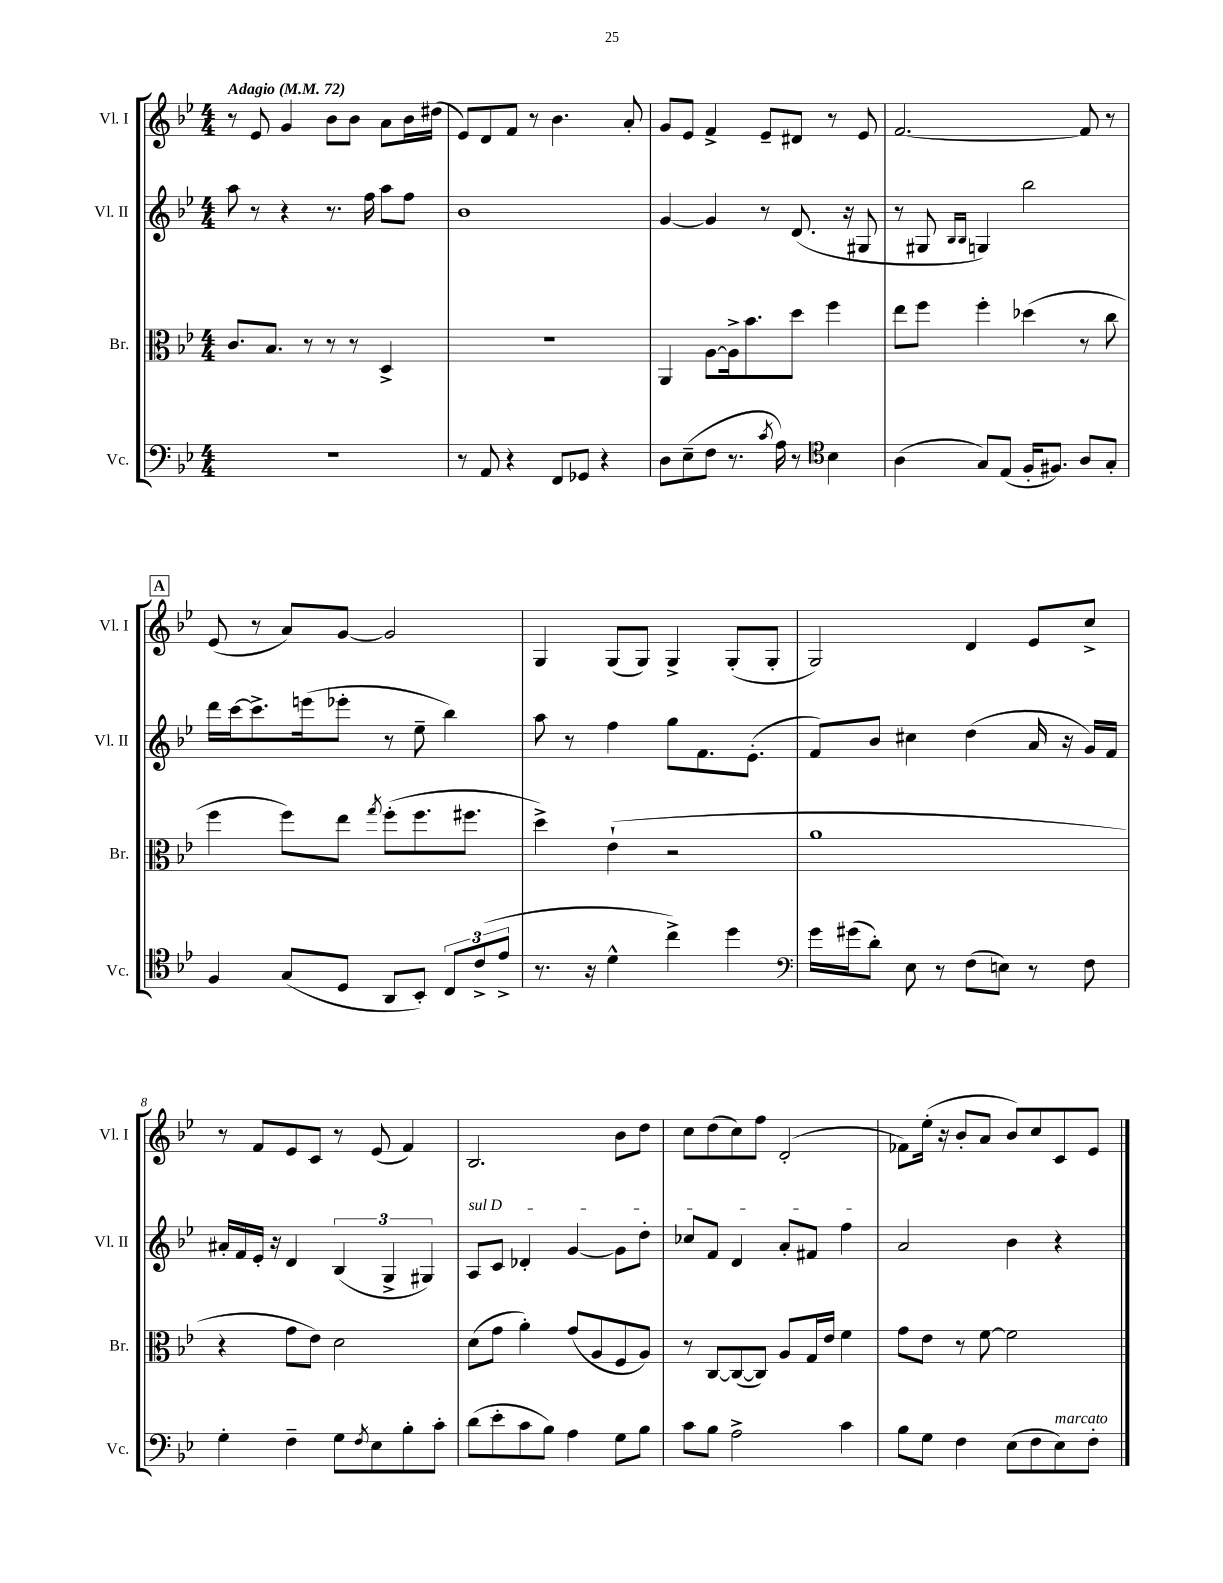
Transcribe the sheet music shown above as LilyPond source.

<<
\new StaffGroup <<
\new Staff = "s0" \with { instrumentName = "Vl. I" shortInstrumentName = "Vl. I" } {
    \clef treble \key bes \major \numericTimeSignature \time 4/4 \tempo "Adagio" 4 = 72
    r8 ees'8 g'4 bes'8 bes'8 a'8 bes'16 dis''16( |
    ees'8) d'8 f'8 r8 bes'4. a'8-. |
    g'8 ees'8 f'4-> ees'8-- dis'8 r8 ees'8 |
    f'2.~ f'8 r8 |
    \mark \markup { \box "A" } ees'8( r8 a'8) g'8~ g'2 |
    g4 g8( g8) g4-> g8-.( g8-. |
    g2) d'4 ees'8 c''8-> |
    r8 f'8 ees'8 c'8 r8 ees'8( f'4) |
    bes2. bes'8 d''8 |
    c''8 d''8( c''8) f''8 d'2-.( |
    fes'8) ees''16-.( r16 bes'8-. a'8 bes'8) c''8 c'8 ees'8 \bar "|." |
}
\new Staff = "s1" \with { instrumentName = "Vl. II" shortInstrumentName = "Vl. II" } {
    \clef treble \key bes \major \numericTimeSignature \time 4/4
    a''8 r8 r4 r8. f''16 a''8 f''8 |
    bes'1 |
    g'4~ g'4 r8 d'8.( r16 gis8 |
    r8 gis8 \grace { bes16 bes16 } g4) bes''2 |
    \mark \markup { \box "A" } d'''16 c'''16~ c'''8.-> e'''16( ees'''8-. r8 ees''8-- bes''4) |
    a''8 r8 f''4 g''8 f'8. ees'8.-.( |
    f'8) bes'8 cis''4 d''4( a'16 r16 g'16) f'16 |
    ais'16-. f'16 ees'16-. r16 d'4 \tuplet 3/2 { bes4( g4-> gis4) } |
    \once \override TextSpanner.bound-details.left.text = \markup { \italic "sul D" } a8\startTextSpan c'8 des'4-. g'4~ g'8 d''8-. |
    ces''8 f'8 d'4 a'8-. fis'8 f''4\stopTextSpan |
    a'2 bes'4 r4 \bar "|." |
}
\new Staff = "s2" \with { instrumentName = "Br." shortInstrumentName = "Br." } {
    \clef alto \key bes \major \numericTimeSignature \time 4/4
    c'8. bes8. r8 r8 r8 d4-> |
    r1 |
    a,4 a8~ a16-> bes'8. d''8 f''4 |
    ees''8 f''8 f''4-. des''4( r8 c''8 |
    \mark \markup { \box "A" } f''4 f''8) ees''8 \acciaccatura { g''8 } f''8-.( f''8. fis''8. |
    d''4->) ees'4-!( r2 |
    a'1 |
    r4 g'8 ees'8) d'2 |
    d'8( g'8 a'4-.) g'8( a8 f8 a8) |
    r8 c8~ c8~( c8) a8 g16 ees'16 f'4 |
    g'8 ees'8 r8 f'8~ f'2 \bar "|." |
}
\new Staff = "s3" \with { instrumentName = "Vc." shortInstrumentName = "Vc." } {
    \clef bass \key bes \major \numericTimeSignature \time 4/4
    R1 |
    r8 a,8 r4 f,8 ges,8 r4 |
    d8 ees8--( f8 r8. \acciaccatura { c'8 } a16) r8 \clef tenor bes4 |
    a4( g8) ees8( f16-. fis8.) a8 g8-. |
    \mark \markup { \box "A" } f4 g8( d8 a,8 bes,8-.) \tuplet 3/2 { c8 c'8->( ees'8-> } |
    r8. r16 d'4-^ c''4->) d''4 |
    \clef bass g'16 gis'16( d'8-.) ees8 r8 f8( e8) r8 f8 |
    g4-. f4-- g8 \acciaccatura { f8 } ees8 bes8-. c'8-. |
    d'8( ees'8-. c'8 bes8) a4 g8 bes8 |
    c'8 bes8 a2-> c'4 |
    bes8 g8 f4 ees8( f8 ees8^\markup { \italic "marcato" }) f8-. \bar "|." |
}
>>
>>
